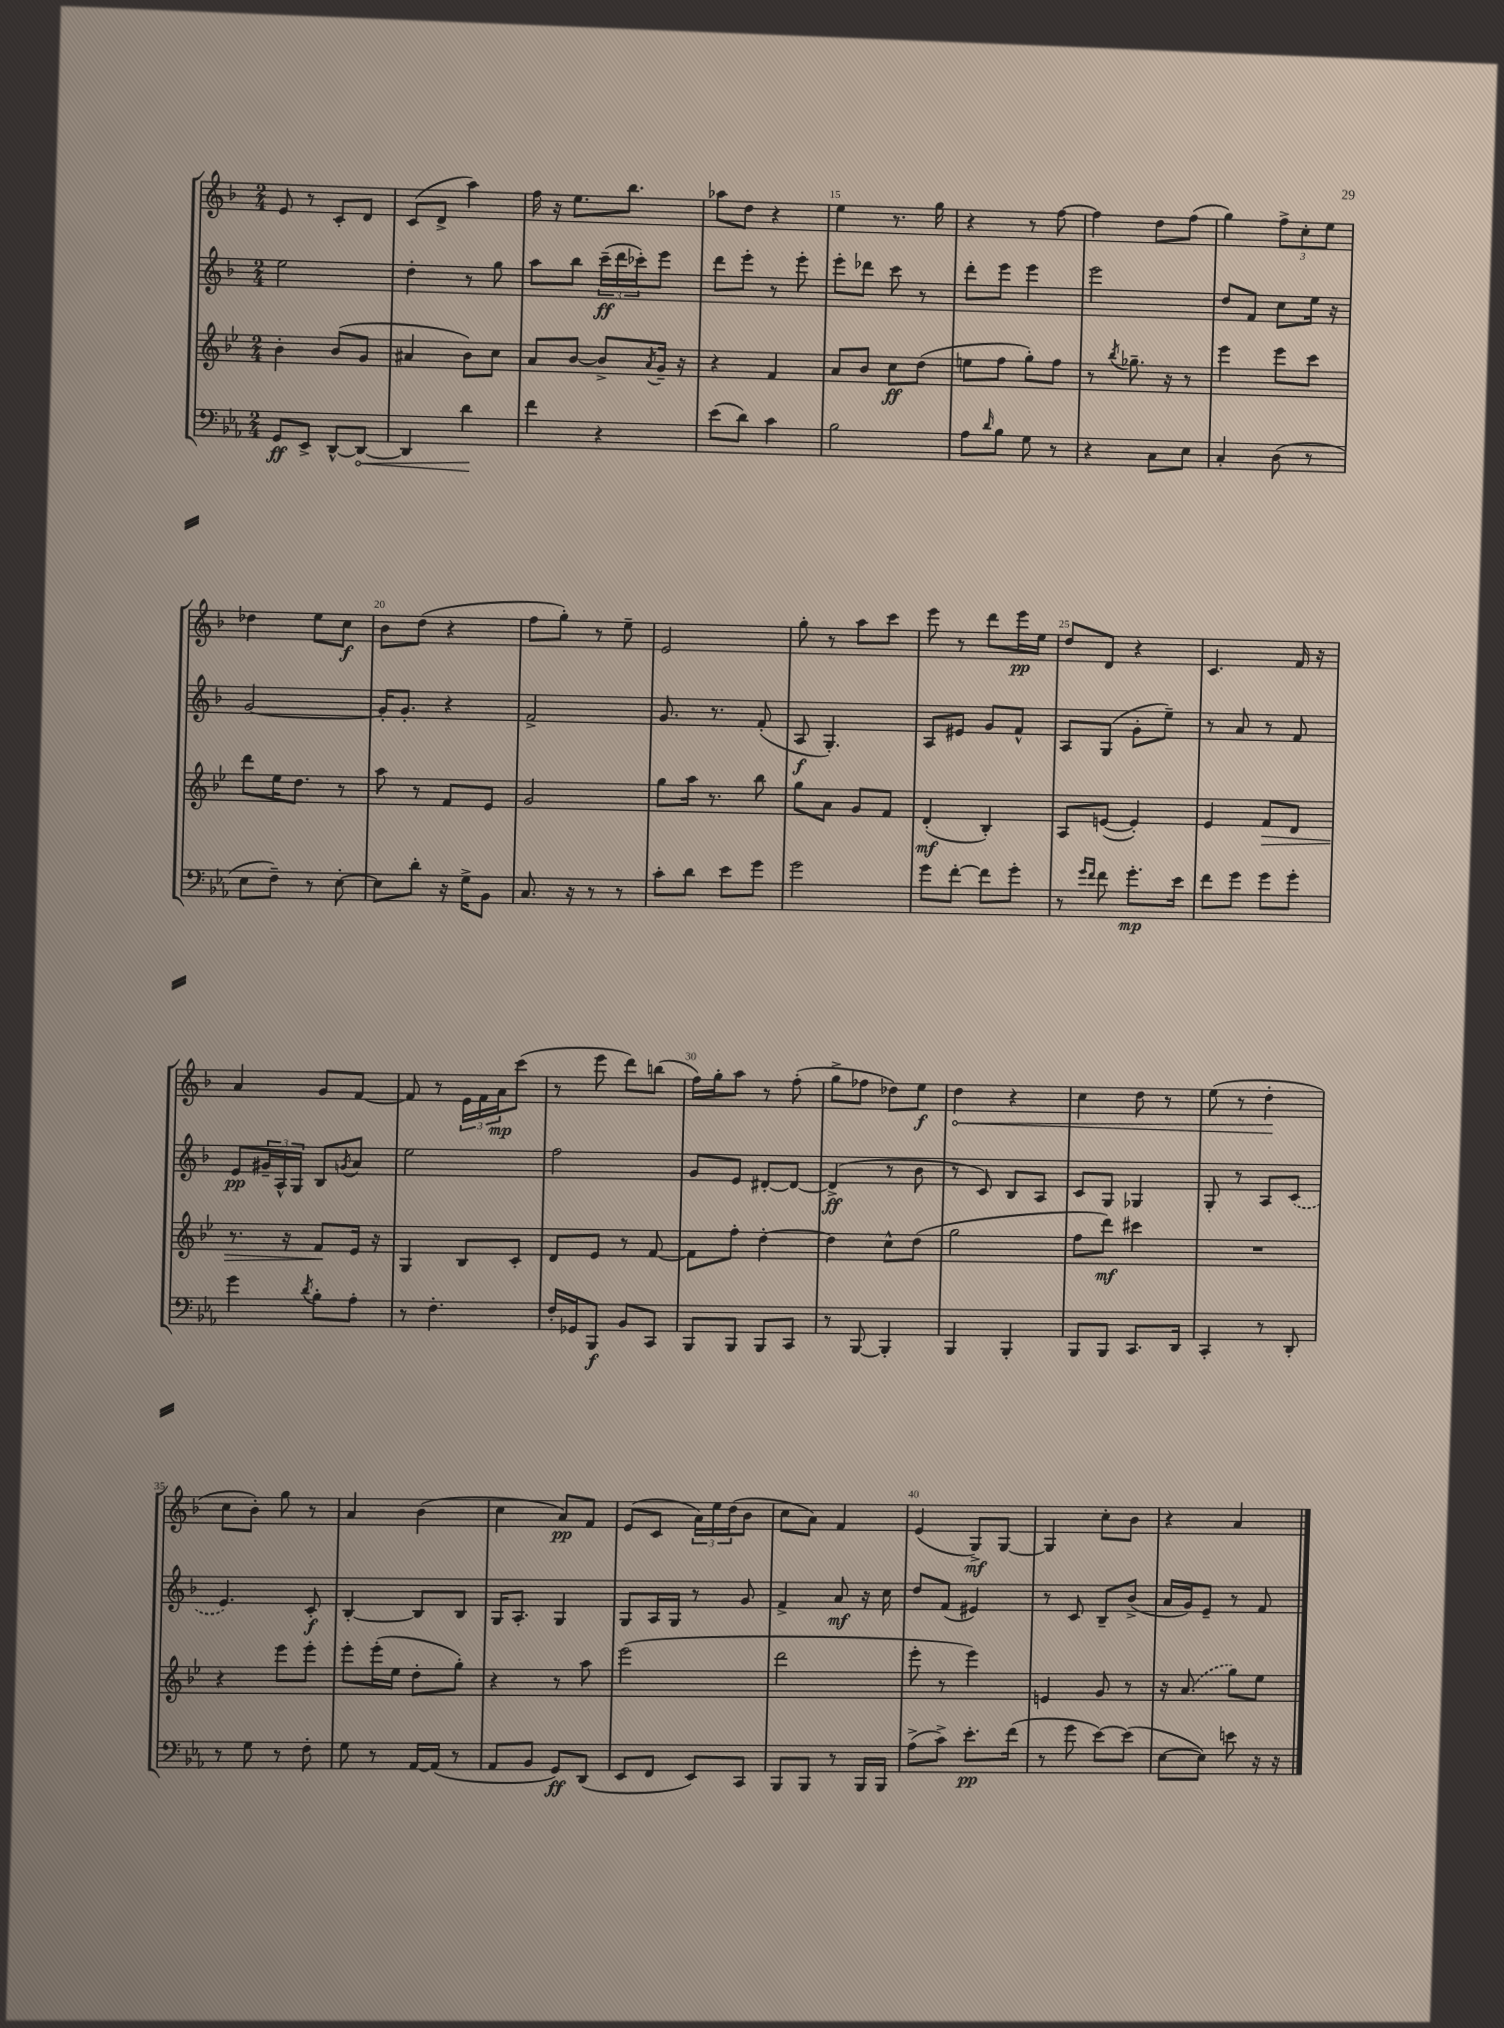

**kern	**kern	**kern	**kern
*staff4	*staff3	*staff2	*staff1
*clefF4	*clefG2	*clefG2	*clefG2
*k[b-e-a-]	*k[b-e-]	*k[b-]	*k[b-]
*M2/4	*M2/4	*M2/4	*M2/4
8GG	4b-'	2ee	8e
8EE-^	.	.	8r
[8DD^^	(8b-	.	8c'
8DD_	8g	.	8d
=	=	=	=
4DD]	4a#	4dd'	(8c
.	.	.	8d^
4d	8b-)	8r	4aa)
.	8cc	8gg	.
=	=	=	=
4f	8a	8aa	16ff
.	.	.	16r
.	[8b-	8bb-	8.ee
4r	8b-^]	(24ccc~	.
.	.	24ddd	.
.	.	.	8.bb-
.	.	24ccc-')	.
.	8qa	.	.
.	16g~	8eee	.
.	16r	.	.
=	=	=	=
(8e-	4r	8ddd	8aa-
8d)	.	8eee'	8dd
4c	4f	8r	4r
.	.	8eee'	.
=	=	=	=
2B-	8a	8eee'	4ee
.	8b-	8ddd-	.
.	8cc	8ccc	8.r
.	(8dd	8r	.
.	.	.	16gg
=	=	=	=
8A-	8ee	8ddd'	4r
16qqd	.	.	.
8B-	8ff	8eee	.
8G	8gg')	4eee	8r
8r	8ff	.	[8ff
=	=	=	=
4r	8r	2eee	4ff]
.	8qbb-	.	.
.	8.gg-~	.	.
8C	.	.	8dd
.	16r	.	.
8E-	8r	.	(8ff
=	=	=	=
4C'	4eee-	8dd	4gg)
.	.	8f	.
(8D	8eee-	8cc	12ff^
.	.	.	12cc'
8r	8ccc	16ee	.
.	.	.	12ee
.	.	16r	.
=	=	=	=
8E-	8ddd	[2g	4dd-
8F~)	16ee-	.	.
.	8.dd	.	.
8r	.	.	8ee
[8E-'	8r	.	8cc
=	=	=	=
8E-]	8aa	16g']	8b-
.	.	8.g'	.
8d'	8r	.	(8dd
16r	8f	4r	4r
16G^	.	.	.
8BB-	8e-	.	.
=	=	=	=
8.C	2g	2f^	8ff
.	.	.	8gg')
16r	.	.	.
8r	.	.	8r
8r	.	.	8ee~
=	=	=	=
8c'	8gg	8.g	2e
8d	16aa	.	.
.	8.r	8.r	.
8e-	.	.	.
8g	8bb-	(8f'	.
=	=	=	=
2g	8gg	8A	8gg'
.	8a	4.G')	8r
.	8g	.	8aa
.	8f	.	8ccc
=	=	=	=
8g	(4d'	8A	8eee
[8f'	.	8e#	8r
8f]	4B-')	8g	8ddd
8g'	.	8f^^	16eee
.	.	.	16ee
=	=	=	=
8r	8A	8A	8dd
16qqg	.	.	.
16qqf	.	.	.
8f	([8e	(8G	8d
8.g'	4e'])	8g'	4r
.	.	8ee~)	.
16e-	.	.	.
=	=	=	=
8f	4e-	8r	4.c
8g	.	8a	.
8g	8f	8r	.
8g'	8d	8f	16f
.	.	.	16r
=	=	=	=
4g	8.r	8e	4a
.	.	24g#~	.
.	.	24A^^	.
.	16r	.	.
.	.	24G	.
8qd	.	.	.
8B-'	8f	8B-	8g
.	.	8qg	.
8A-'	16e-	8a	[8f
.	16r	.	.
=	=	=	=
8r	4G	2ee	8f]
4.F'	.	.	8r
.	8B-	.	24e
.	.	.	24f
.	.	.	24a
.	8c'	.	(8ccc
=	=	=	=
16F'	8d	2ff	8r
16GG-	.	.	.
8BBB-	8e-	.	8eee
8BB-	8r	.	8ddd)
8CC	[8f	.	(8bb
=	=	=	=
8BBB-	8f]	8g	16ff)
.	.	.	16gg'
8BBB-	8ff'	8e	8aa
8BBB-	[4dd'	[8d#'	8r
8CC	.	8d#_	(8ff'
=	=	=	=
8r	4dd]	(4d#^]	8gg^
[8BBB-	.	.	8ff-
4BBB-']	8cc^^	8r	8dd-)
.	(8dd	8b-	8ee
=	=	=	=
4BBB-	2gg	8r	4dd
.	.	8c)	.
4BBB-'	.	8B-	4r
.	.	8A	.
=	=	=	=
8BBB-	8ff	8c	4cc
8BBB-	8ddd)	8G	.
8.CC	4ccc#	4G-	8dd
.	.	.	8r
16DD	.	.	.
=	=	=	=
4CC'	2r	8G'	(8ee
.	.	8r	8r
8r	.	8A	4dd'
8DD'	.	(8c	.
=	=	=	=
8r	4r	4.e)	8cc
8G	.	.	8b-')
8r	8eee-	.	8gg
8F'	8eee-'	8c'	8r
=	=	=	=
8G	8eee-'	[4B-'	4a
8r	(16eee-'	.	.
.	16ee-	.	.
[16AA-	8dd'	8B-]	(4b-
(16AA-]	.	.	.
8r	8gg')	8B-	.
=	=	=	=
8AA-	4r	16G	4cc
.	.	8.A'	.
8BB-	.	.	.
8GG)	8r	4G	8a)
(8DD	8aa	.	8f
=	=	=	=
8EE-	(2eee-	8G	(8e
8FF	.	16A	8c
.	.	16G	.
8EE-)	.	8r	24a)
.	.	.	24ee
.	.	.	(24dd
8CC	.	8g	8b-
=	=	=	=
8BBB-	2ddd	4f^	8cc
8BBB-	.	.	8a)
8r	.	8a	4f
16BBB-	.	16r	.
16BBB-	.	16cc	.
=	=	=	=
(8A-^	8eee-'	8dd	(4e
8c^)	8r	(8f	.
8.e-'	4eee-)	4e#)	8G^)
.	.	.	[8G
(16f	.	.	.
=	=	=	=
8r	4e	8r	4G]
8g	.	8c	.
[8e-)	8g	8B-~	8cc'
(8e-]	8r	(8b-^	8b-
=	=	=	=
[8E-	16r	16a	4r
.	(8.a	16g)	.
8E-])	.	8e~	.
8e	8gg)	8r	4a
16r	8ee-	8f	.
16r	.	.	.
==	==	==	==
*-	*-	*-	*-
